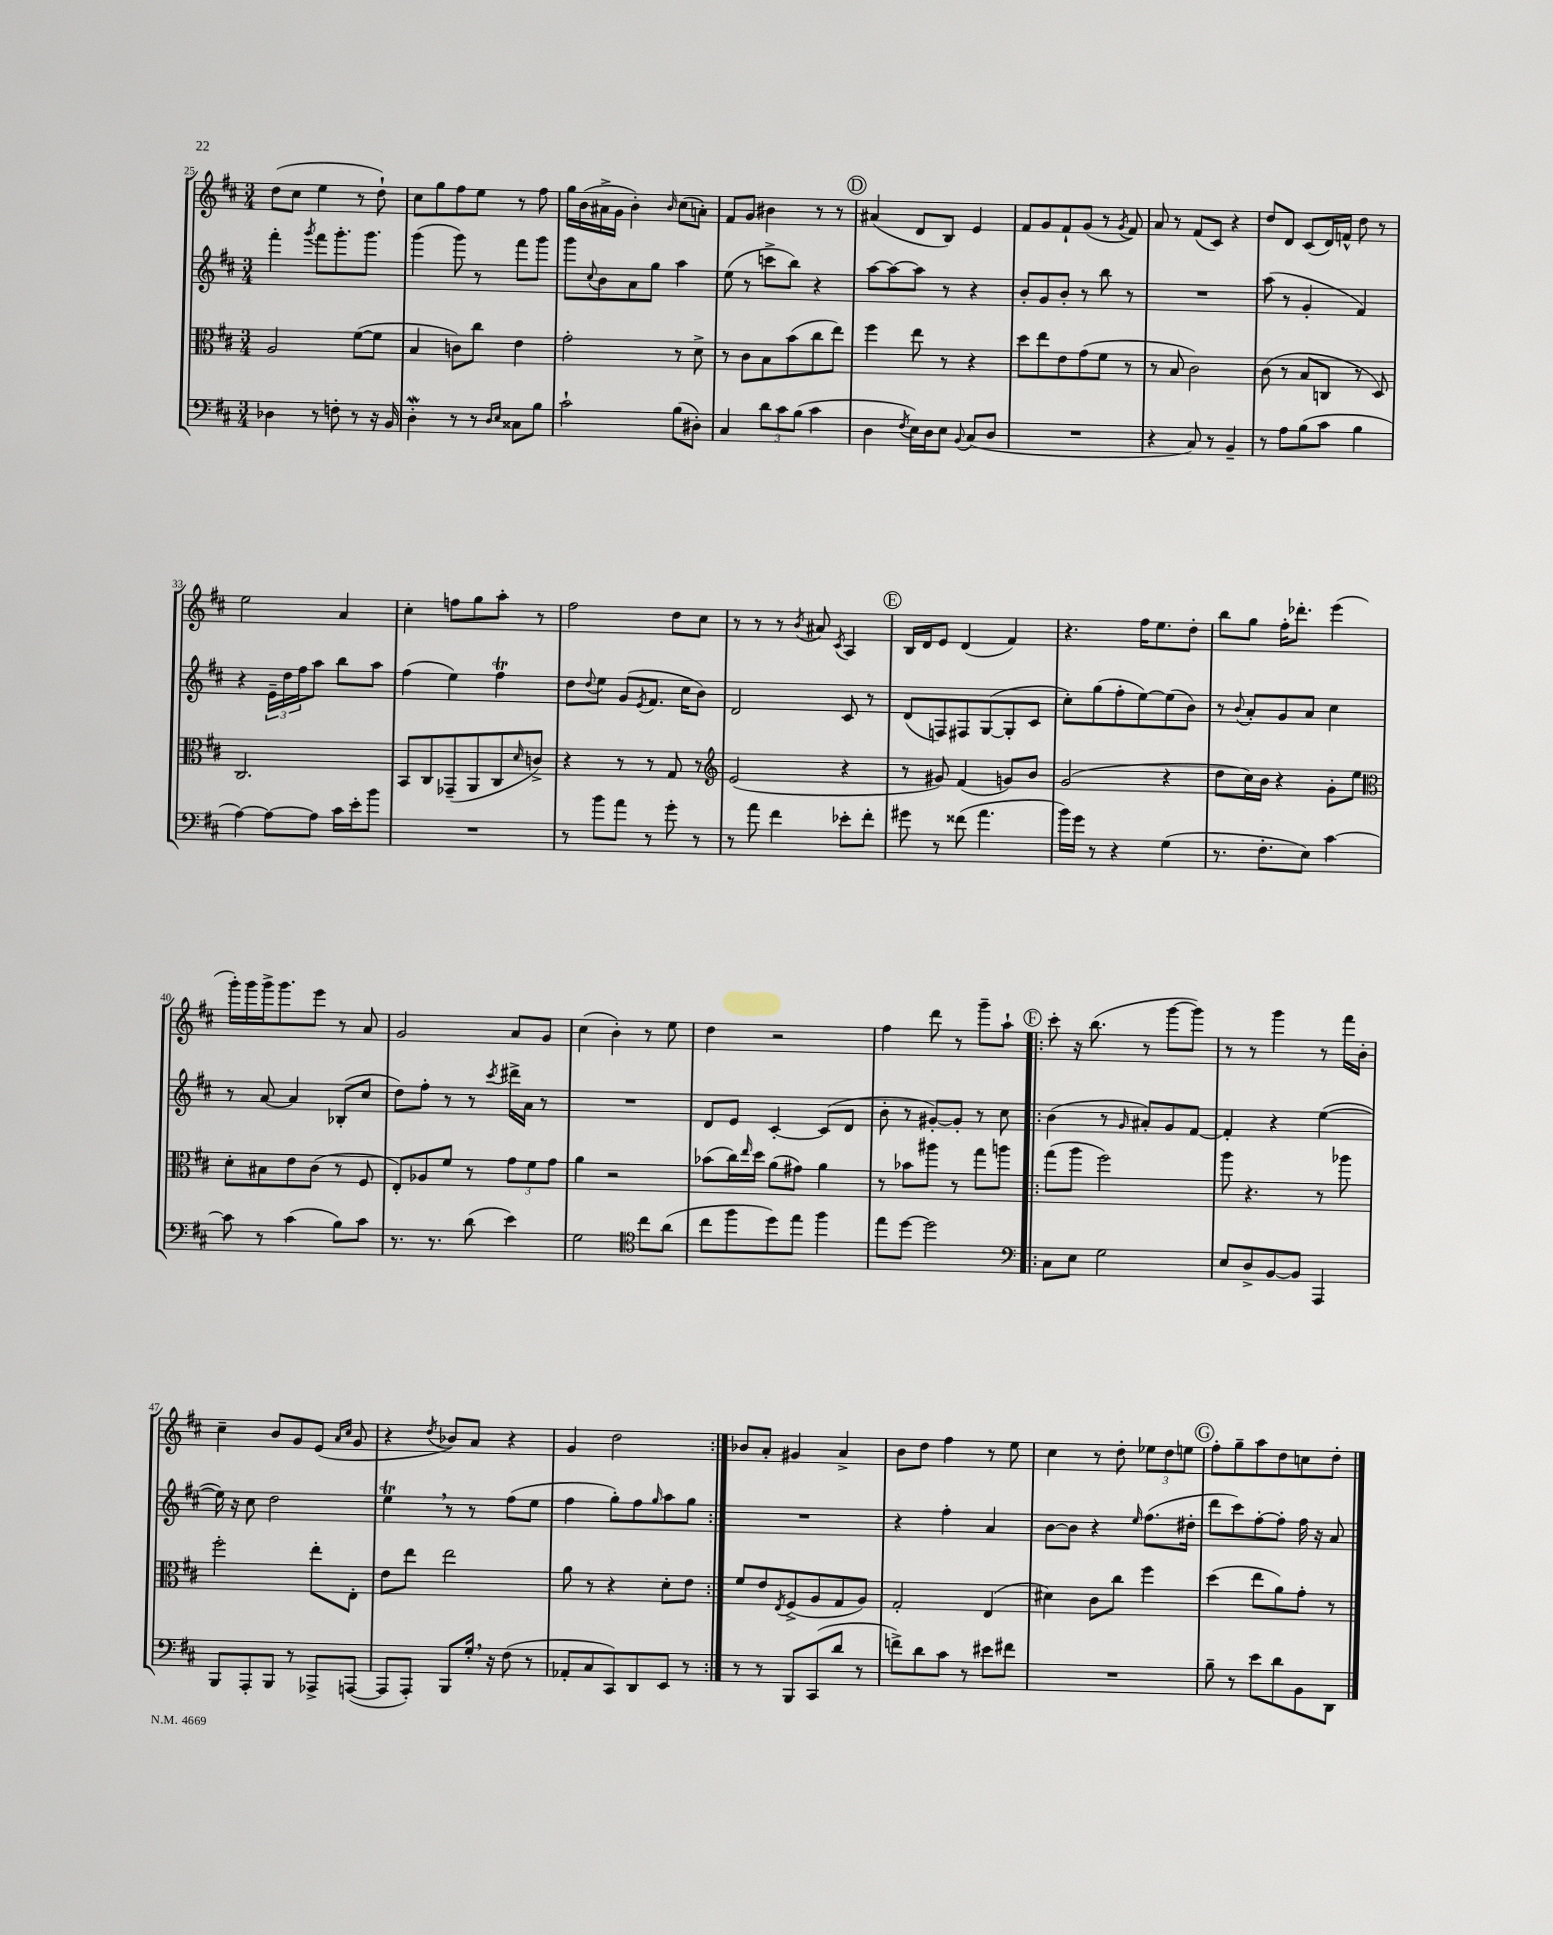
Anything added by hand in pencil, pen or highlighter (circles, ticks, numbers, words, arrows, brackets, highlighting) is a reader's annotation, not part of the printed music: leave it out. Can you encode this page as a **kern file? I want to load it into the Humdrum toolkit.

**kern	**kern	**kern	**kern
*staff4	*staff3	*staff2	*staff1
*clefF4	*clefC3	*clefG2	*clefG2
*k[f#c#]	*k[f#c#]	*k[f#c#]	*k[f#c#]
*M3/4	*M3/4	*M3/4	*M3/4
4D-\	2A/	4fff#'\	(8dd\L
.	.	.	8cc#\J
.	.	8qggg/	.
8r	.	8fff#\L	4ee\
8F'\	.	8.ggg'\	.
8r	([8f#\L	.	8r
.	.	8.ggg\J	.
16r	8f#\]J	.	8dd`\)
16BB/	.	.	.
=	=	=	=
4D'\	4B/	(4ggg\	8cc#\L
.	.	.	8gg\
8r	8c\L)	8ggg\)	8ff#\
8r	8cc#\J	8r	8ee\J
16qqD/LL	.	.	.
16qqE/JJ	.	.	.
8C##\L	4e\	8fff#\L	8r
8B\J	.	8ggg\J	8ff#\
=	=	=	=
2c#`\	2g'\	8ggg\L	16gg\LL
.	.	.	(16b\
.	.	8qqcc#/	.
.	.	8b\	16a#^\
.	.	.	16g\JJ
.	.	8a\	4b'\)
.	.	8gg\J	.
.	.	.	16qqb/
(8B\L	8r	4aa\	(8cc#\L
8D#'\J)	8d^\	.	8a'\J)
=	=	=	=
4C#/	8r	(8ee\	8f#/L
.	8c#\L	8r	8g/J
12d\L	8B\	8ccc^\L	4b#\
12c#\	.	.	.
.	(8b\	8bb\J)	.
(12B\J	.	.	.
4c#\	8cc#\	4r	8r
.	8ee\J)	.	8r
=	=	=	=
4D\	4ff#\	[8aa\L	(4a#/
.	.	8aa\_	.
8qF#/	.	.	.
16E\LL)	8ee\	8aa\]J	8d/L
16D\J	.	.	.
8E\J	8r	8r	8B/J)
8qqBB/	.	.	.
(8C#/L	4r	4r	4e/
8D/J	.	.	.
=	=	=	=
2.r	8dd\L	8b'/L	8f#/L
.	8ee\	8g/	8g/
.	8e\	8b'/J	8f#`/
.	(8g\	8r	(8g/J
.	8f#\J	8bb\	8r
.	.	.	8qg/
.	8r	8r	8f#/)
=	=	=	=
4r	8r	2.r	8a/
.	8B/	.	8r
8C#/)	2c#\)	.	(8f#/L
8r	.	.	8c#/J)
4BB~/	.	.	4r
=	=	=	=
8r	(8c#\	(8aa\	8dd/L
8A\L	8r	8r	8d/J
(8B\	8B/L	4g'/	(8c#/L
8c#\J	8C/J	.	16d/L)
.	.	.	16f^^/JJ
4B\	8r	4f#/)	8dd\
.	8D/)	.	8r
=	=	=	=
[4A\)	2.C#/	4r	2ee\
8A\_L	.	24e~\LL	.
.	.	24dd\	.
.	.	24ff#\J	.
8A\]J	.	8aa\J	.
16c#\LL	.	8bb\L	4a/
16e'\J	.	.	.
8b\J	.	8aa\J	.
=	=	=	=
2.r	8BB/L	(4ff#\	4cc#'\
.	8C#/	.	.
.	(8GG-~/	4ee\)	8ff\L
.	8AA/	.	8gg\
.	8C#/	4ff#\	8aa'\J
.	16qqd/	.	.
.	8c^/J)	.	8r
=	=	=	=
8r	4r	8dd\L	2ff#\
.	.	8qqdd/	.
8b\L	.	8ee\J	.
8a\J	8r	(8g/L	.
.	.	8qe/	.
8r	8r	8.f#/J	.
8g'\	8G/	.	8dd\L
.	.	16cc#\LK	.
8r	8r	8b\J)	8cc#\J
=	=	=	=
*	*clefG2	*	*
8r	(2e/	2d/	8r
8a\	.	.	8r
4f#\	.	.	8r
.	.	.	8qb/
.	.	.	8a#/
.	.	.	8qc#/
8e-'\L	4r	8c#/	4A/
8f#'\J	.	8r	.
=	=	=	=
8g#\	8r	(8d/L	16B/LL
.	.	.	16d/J
8r	8g#/)	8F/)	8e/J
(8f##\	(4f#/	8F#/	(4d/
4.a\	.	([8G/	.
.	8g/L)	8G'/]	4f#/)
.	8b/J	8c#/J	.
=	=	=	=
16b\LL)	(2g/	8cc#'\L)	4.r
16g\JJ	.	.	.
8r	.	(8gg\	.
4r	.	8ff#'\	.
.	.	[8ee\)	16ff#\LK
.	.	.	8.ee\
(4G\	4r	(8ee\]	.
.	.	8b\J)	8dd'\J
=	=	=	=
8.r	8dd\L	8r	8bb\L
.	.	8qqb/	.
.	16cc#\L)	8a'/L	8gg\J
8.F#'\L	16b\JJ	.	.
.	4r	8g/	16ff#'\LK
.	.	.	8.ddd-'\J
8E\J)	.	8a/J	.
[4c#\	8g'\L	4cc#\	(4eee\
.	8ee\J	.	.
=	=	=	=
*	*clefC3	*	*
8c#\]	8d'\L	8r	16ggg'\LL)
.	.	.	16ggg\
8r	8B#\	[8a/	16ggg^\J
.	.	.	8.ggg\
(4c#\	8e\	4a/]	.
.	(8c#\J	.	8eee\J
8B\L)	8r	(8B-'/L	8r
8c#\J	8F#/	8cc#/J	8a/
=	=	=	=
8.r	8E'/L)	8dd\L)	2g/
.	8A-/	8ff#'\J	.
8.r	.	.	.
.	8f#/J	8r	.
(8d\	8r	8r	.
.	.	8qccc#/	.
4e\)	12g\L	16ddd#^\LL	8a/L
.	.	16a\JJ	.
.	12f#\	.	.
.	.	8r	8g/J
.	12g\J	.	.
=	=	=	=
2G\	4a\	2.r	(4cc#\
.	2r	.	4b'\)
*clefC4	*	*	*
8cc#\L	.	.	8r
(8a\J	.	.	8ee\
=	=	=	=
8cc#\L	(8b-\L	8d/L	4dd\
8ff#\	16cc#\L)	8e/J	.
.	16qqee/	.	.
.	16dd\JJ	.	.
8dd\)	(8a\L	[4c#'/	2r
8ee\J	8g#\J)	.	.
4ff#\	4a\	(8c#/]L	.
.	.	8d/J	.
=	=	=	=
8ee\L	8r	8b'\	4ff#\
[8dd\J	8b-\L	8r	.
2dd\]	8aa#\J	[8g#'/L)	8ddd\
.	8r	8g#'/]J	8r
.	8gg\L	8r	8ggg~\L
.	8aa\J	8cc#\	8aa`\J
=!|:	=!|:	=!|:	=!|:
*clefF4	*	*	*
8C#\L	(8gg\L	(4b\	8ccc#'\
8E\J	8aa\J	.	16r
.	.	.	(8.bb\
2G\	2ff#\)	8r	.
.	.	16qqg/	.
.	.	8a#'/L)	8r
.	.	8g/	[8ggg\L
.	.	[8f#/J	8ggg\]J)
=	=	=	=
8E/L	8aa\	4f#'/]	8r
8D^/	4.r	.	8r
[8BB/	.	4r	4ggg\
8BB/]J	.	.	.
4AAA/	8r	([4ee\	8r
.	8aa-\	.	16fff#\LL
.	.	.	16b'\JJ
=	=	=	=
8BBB/L	2ff#'\	16ee\])	4cc#~\
.	.	16r	.
8AAA'/	.	8cc#\	.
8BBB/J	.	2dd\	8b/L
8r	.	.	8g/
8AAA-^/L	8ee'\L	.	(8e/J
.	.	.	16qqa/LL
.	.	.	16qqcc#/JJ
([8AAA/J	8E'\J	.	8g/
=	=	=	=
8AAA/]L	8e\L	4ee\	4r
8AAA'/J)	8ee\J	.	.
.	.	.	8qdd/
8BBB/L	2ee\	8r	8b-/L)
16G'/Jk	.	8r	8a/J
16r	.	.	.
(8F#\	.	(8ff#\L	4r
8r	.	8ee\J	.
=	=	=	=
8AA-'/L	8a\	4ff#\	4g/
8C#/	8r	.	.
8CC#/)	4r	8gg'\L)	2dd\
8DD/	.	8ff#\	.
.	.	16qqgg/	.
8EE/J	8d'\L	8aa\	.
8r	8e\J	8gg\J	.
=:|!	=:|!	=:|!	=:|!
8r	8f#/L	2.r	8b-/L
8r	8e/	.	8a'/J
.	8qE/	.	.
8BBB/L	(8F#^/	.	4g#/
(8CC#/	8A/	.	.
8d/J	8G/	.	4a^/
8r	8A/J)	.	.
=	=	=	=
8f^\L)	2G'/	4r	8b\L
8d\	.	.	8dd\J
8c#\J	.	4ff#'\	4ff#\
8r	.	.	.
8e#\L	(4E/	4a/	8r
8f#\J	.	.	8ee\
=	=	=	=
2.r	4d#\)	[8b\L	4cc#\
.	.	8b\]J	.
.	8c#\L	4r	8r
.	8cc#\J	.	8dd'\
.	.	16qqee/	.
.	4ff#\	(8.ff#\L	12ee-\L
.	.	.	12dd\
.	.	.	12ee\J
.	.	16dd#'\Jk	.
=	=	=	=
8B~\	(4dd\	8ddd\L	8ff#'\L
8r	.	8ccc#\)	8gg~\
8e\L	8ee\L	[8ff#'\	8aa\
8d\	8a\)	8ff#'\]J	8dd\
8BB\	8g'\J	16ff#\	8cc\
.	.	16r	.
8DD\J	8r	8a/	8dd'\J
==	==	==	==
*-	*-	*-	*-
